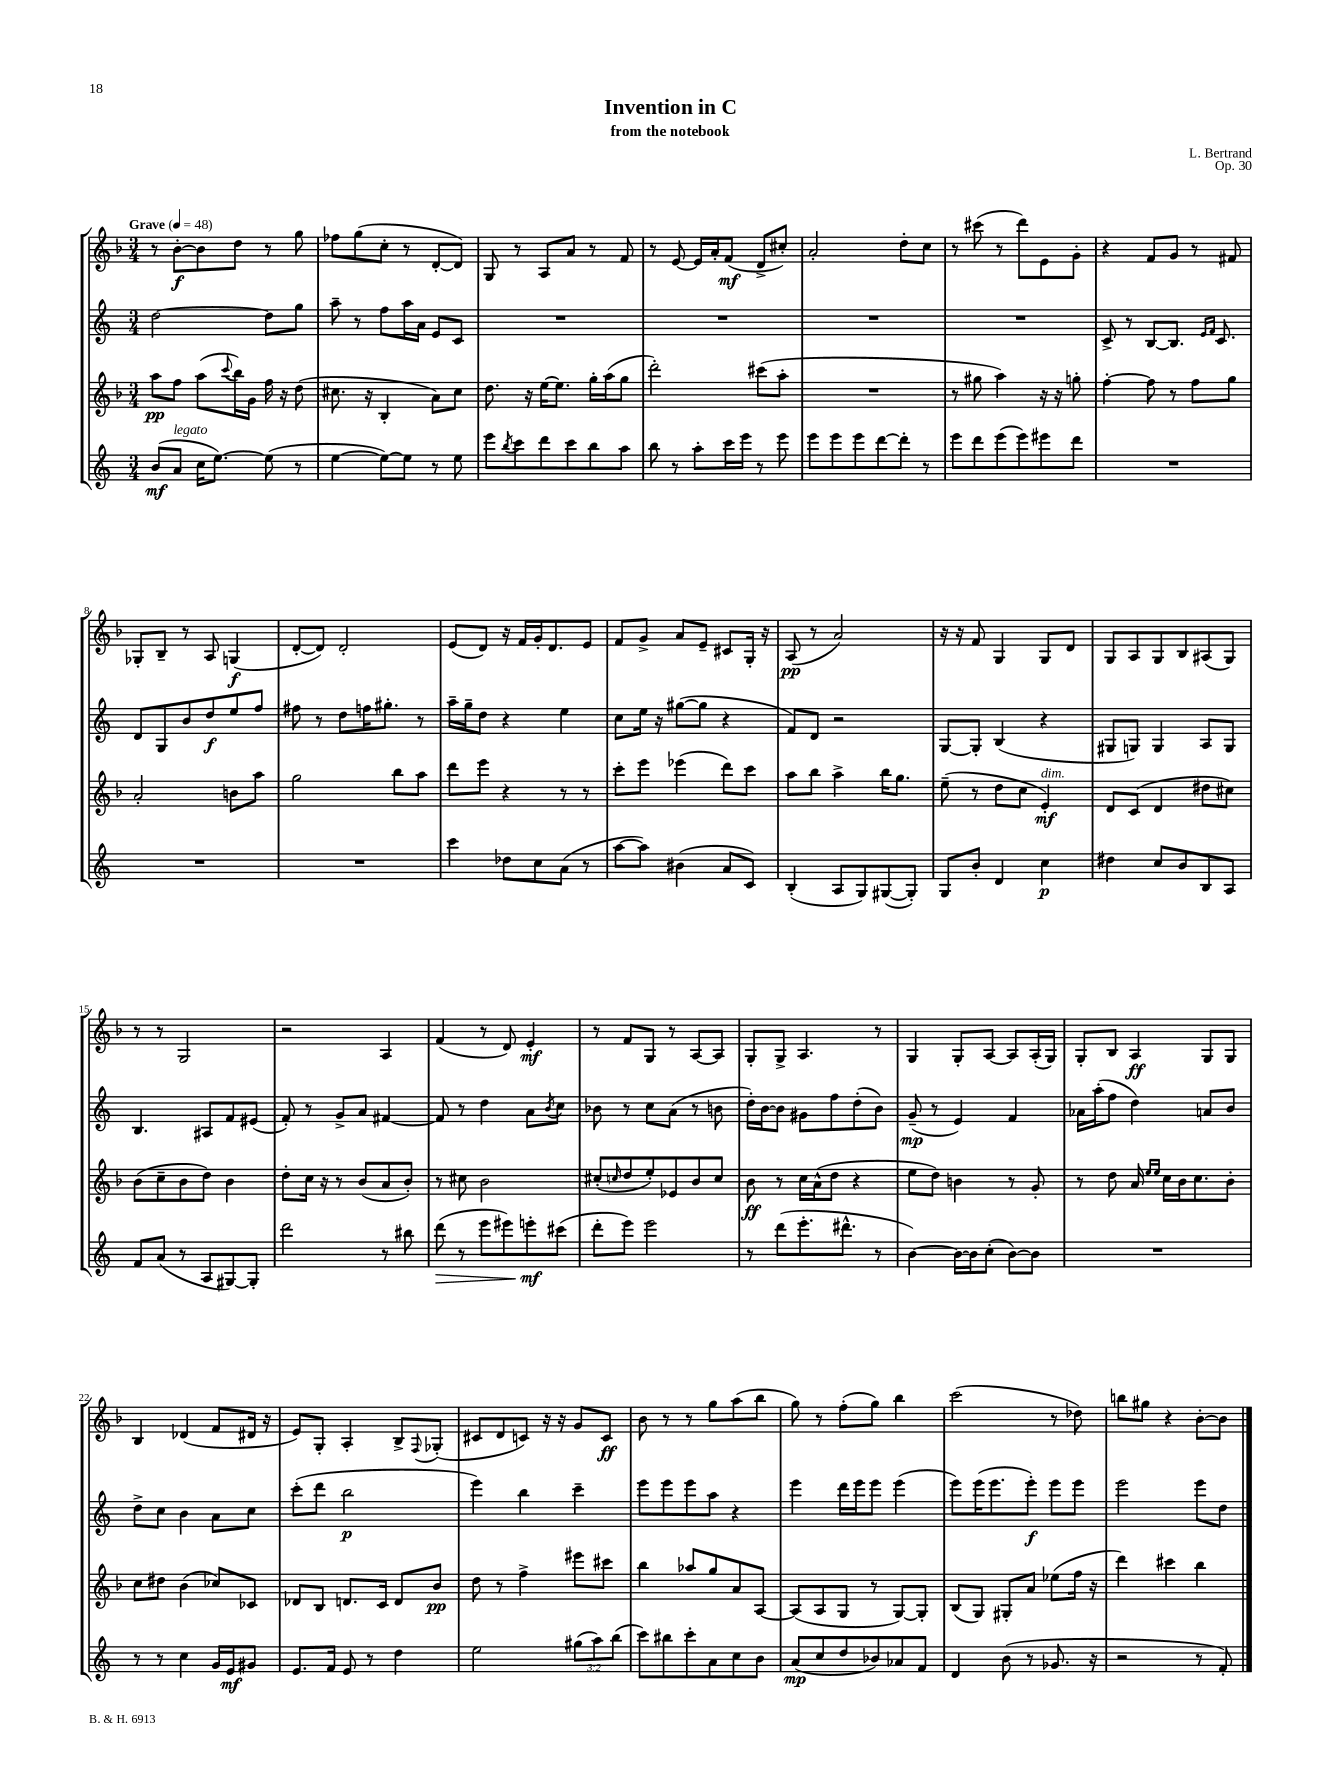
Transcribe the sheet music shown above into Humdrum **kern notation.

**kern	**kern	**kern	**kern
*staff4	*staff3	*staff2	*staff1
*clefG2	*clefG2	*clefG2	*clefG2
*k[]	*k[b-]	*k[]	*k[b-]
*M3/4	*M3/4	*M3/4	*M3/4
*MM48	*MM48	*MM48	*MM48
(8b	8aa	[2dd	8r
8a	8ff	.	[8b-'
16cc	(8aa	.	8b-]
[8.ee)	.	.	.
.	8qqccc	.	.
.	16bb-)	.	8dd
.	16g	.	.
(8ee]	16ff	8dd]	8r
.	16r	.	.
8r	(8dd	8gg	8gg
=	=	=	=
[4ee	8.cc#	8aa~	8ff-
.	.	8r	(8gg
.	16r	.	.
8ee_)	4B-'	8ff	8cc'
8ee]	.	16aa	8r
.	.	16a	.
8r	8a)	8e	[8d'
8ee	8cc#	8c	8d])
=	=	=	=
8eee	8.dd	2.r	8G
8qbb	.	.	.
8ccc	.	.	8r
.	16r	.	.
8ddd	[16ee	.	8A
.	8.ee]	.	.
8ccc	.	.	8a
8bb	16gg'	.	8r
.	(16aa	.	.
8aa	8gg	.	8f
=	=	=	=
8bb	2ddd')	2.r	8r
8r	.	.	[8e
8aa'	.	.	16e]
.	.	.	16a'
16ccc	.	.	(8f
16eee	.	.	.
8r	(8ccc#	.	8d^
8eee	8aa'	.	8cc#')
=	=	=	=
8eee	2.r	2.r	2a'
8eee	.	.	.
8eee	.	.	.
[8ddd	.	.	.
8ddd']	.	.	8dd'
8r	.	.	8cc
=	=	=	=
8eee	8r	2.r	8r
8ddd	8gg#	.	(8ccc#
(8eee	4aa)	.	8r
8eee)	.	.	8ddd)
8eee#	16r	.	8e
.	16r	.	.
8ddd	8gg'	.	8g'
=	=	=	=
2.r	[4ff'	8c^	4r
.	.	8r	.
.	8ff]	[8B	8f
.	8r	8.B]	8g
.	8ff	.	8r
.	.	16qqe	.
.	.	16qqf	.
.	.	8.c	.
.	8gg	.	8f#
=	=	=	=
2.r	2a'	8d	8G-'
.	.	8G	8B-~
.	.	8b	8r
.	.	8dd	8A
.	8b	8ee	(4G
.	8aa	8ff	.
=	=	=	=
2.r	2gg	8ff#	[8d'
.	.	8r	8d])
.	.	8dd	2d'
.	.	16ff	.
.	.	8.gg#'	.
.	8bb-	.	.
.	8aa	8r	.
=	=	=	=
4ccc	8ddd	16aa~	(8e
.	.	16gg~	.
.	8eee	8dd	8d)
8dd-	4r	4r	16r
.	.	.	16f
8cc	.	.	16g'
.	.	.	8.d
(8a	8r	4ee	.
8r	8r	.	8e
=	=	=	=
[8aa	8ccc'	8cc	8f
8aa])	8eee	16ee	8g^
.	.	16r	.
(4b#	(4eee-	([8gg#	8a
.	.	8gg#]	8e~
8a	8ddd)	4r	8c#
8c)	8ccc	.	16G'
.	.	.	16r
=	=	=	=
(4B'	8aa	8f)	(8A
.	8bb-	8d	8r
8A	4aa^	2r	2a)
8G)	.	.	.
([8G#	16bb-	.	.
.	8.gg	.	.
8G#'])	.	.	.
=	=	=	=
8G	(8ee~	[8G	16r
.	.	.	16r
8b'	8r	8G']	8f
4d	8dd	(4B	4G
.	8cc	.	.
4cc	4e')	4r	8G
.	.	.	8d
=	=	=	=
4dd#	8d	8G#	8G
.	(8c	8G)	8A
8cc	4d	4G	8G
8b	.	.	8B-
8B	8dd#	8A	(8A#
8A	8cc#)	8G	8G)
=	=	=	=
8f	(8b-	4.B	8r
(8a	8cc~	.	8r
8r	8b-	.	2G
8A	8dd)	8A#	.
[8G#)	4b-	8f	.
8G#']	.	(8e#	.
=	=	=	=
2ddd	8dd'	8f')	2r
.	16cc	8r	.
.	16r	.	.
.	8r	8g^	.
.	(8b-	8a	.
8r	8a	[4f#	4A
8bb#	8b-')	.	.
=	=	=	=
(8ddd	8r	8f#]	(4f
8r	8cc#	8r	.
8eee	2b-	4dd	8r
8eee#)	.	.	8d)
8eee'	.	8a	4e'
.	.	8qb	.
(8ccc#	.	8cc	.
=	=	=	=
8ddd'	(8cc#'	8b-	8r
.	16qqcc	.	.
8eee)	8dd	8r	8f
2eee	8ee')	8cc	8G
.	8e-	(8a	8r
.	8b-	8r	[8A
.	8cc	8b	8A]
=	=	=	=
8r	8b-	16dd')	8G'
.	.	[16b	.
(8ddd	8r	8b]	8G^
8.eee'	16cc	8g#	4.A
.	(16a^^	.	.
.	8dd	8ff	.
8.ddd#^^	.	.	.
.	4r	(8dd'	.
8r	.	8b)	8r
=	=	=	=
[4b)	8ee	(8g~	4G
.	8dd)	8r	.
16b_	4b	4e)	8G'
16b]	.	.	.
(8cc'	.	.	[8A
[8b)	8r	4f	8A]
8b]	8g'	.	(16A'
.	.	.	16G)
=	=	=	=
2.r	8r	16a-	8G'
.	.	(16aa'	.
.	8dd	8ff	8B-
.	16a	4dd)	4A
.	16qqee	.	.
.	16qqee	.	.
.	16cc	.	.
.	16b-	.	.
.	8.cc	.	.
.	.	8a	8G
.	8b-'	8b	8G
=	=	=	=
8r	8cc	8dd^	4B-
8r	8dd#	8cc	.
4cc	(4b-	4b	(4d-
16g	8cc-)	8a	8f
16e	.	.	.
8g#	8c-	8cc	16d#
.	.	.	16r
=	=	=	=
8.e	8d-	(8ccc'	8e)
.	8B-	8ddd	8G'
16f	.	.	.
8e	8.d	2bb	4A'
8r	.	.	.
.	16c	.	.
4dd	8d	.	8B-^
.	.	.	8qqF
.	8b-	.	(8G-'
=	=	=	=
2ee	8dd	4eee)	8c#
.	8r	.	8d
.	4ff^	4bb	8c)
.	.	.	16r
.	.	.	16r
(12gg#	8eee#	4ccc~	8g
12aa)	.	.	.
.	8ccc#	.	8c
(12bb	.	.	.
=	=	=	=
8ccc)	4bb-	8eee	8b-
8bb#	.	8eee	8r
8ccc'	8aa-	8eee	8r
8a	8gg	8aa	8gg
8cc	8a	4r	(8aa
8b	[8A	.	8bb-
=	=	=	=
(8a	(8A]	4eee	8gg)
8cc	8A	.	8r
8dd	8G	16ddd	(8ff'
.	.	16eee	.
8b-)	8r	8eee	8gg)
8a-	[8G)	(4eee	4bb-
8f	8G']	.	.
=	=	=	=
4d	(8B-	8eee)	(2ccc
.	8G)	(16eee	.
.	.	8.eee	.
(8b	8G#'	.	.
8r	8a	8eee')	.
8.g-	(8ee-	8eee	8r
.	16ff	8eee	8dd-)
16r	16r	.	.
=	=	=	=
2r	4ddd)	2eee	8bb
.	.	.	8gg#
.	4ccc#	.	4r
8r	4bb-	8eee	[8b-'
8f')	.	8dd	8b-]
==	==	==	==
*-	*-	*-	*-
